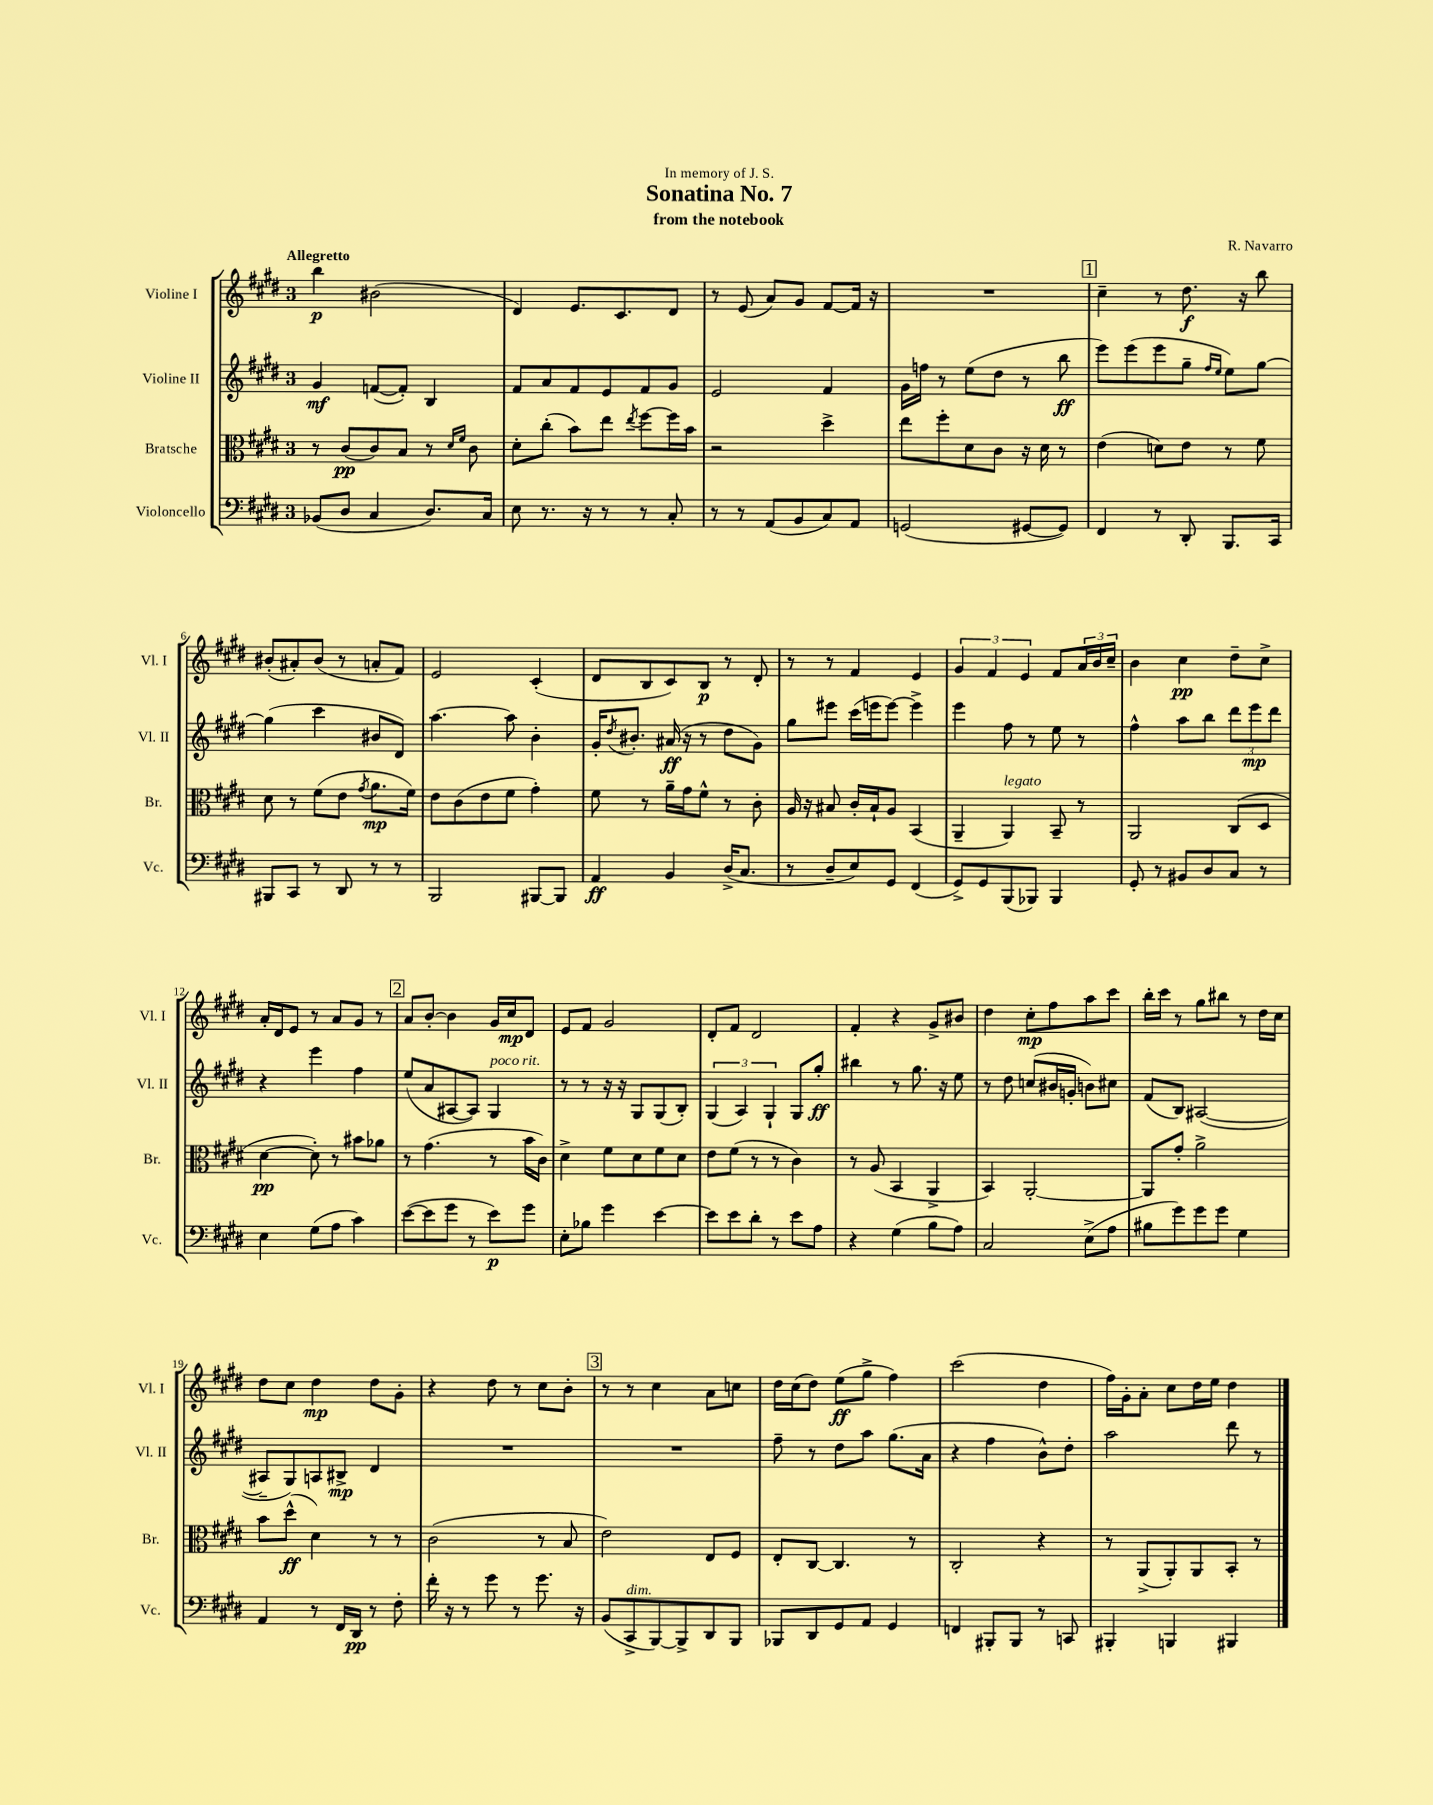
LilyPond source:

\header { title = "Sonatina No. 7" composer = "R. Navarro" subtitle = "from the notebook" dedication = "In memory of J. S." }
<<
\new StaffGroup <<
\new Staff = "s0" \with { instrumentName = "Violine I" shortInstrumentName = "Vl. I" } {
    \clef treble \key e \major \once \override Staff.TimeSignature.style = #'single-digit \time 3/4 \tempo "Allegretto"
    b''4\p bis'2( |
    dis'4) e'8. cis'8. dis'8 |
    r8 e'8( a'8) gis'8 fis'8~ fis'16 r16 |
    R2. |
    \mark \markup { \box "1" } cis''4-- r8 dis''8.\f r16 b''8 |
    bis'8-.( ais'8-.) bis'8( r8 a'8-. fis'8) |
    e'2 cis'4-.( |
    dis'8 b8 cis'8) b8\p r8 dis'8-. |
    r8 r8 fis'4 e'4 |
    \tuplet 3/2 { gis'4 fis'4 e'4 } fis'8 \tuplet 3/2 { a'16 b'16 cis''16-- } |
    b'4 cis''4\pp dis''8-- cis''8-> |
    a'16-. dis'16 e'8 r8 a'8 gis'8 r8 |
    \mark \markup { \box "2" } a'8 b'8~-. b'4 gis'16 cis''16\mp dis'8 |
    e'8 fis'8 gis'2 |
    dis'8-. fis'8 dis'2 |
    fis'4-. r4 gis'8-> bis'8 |
    dis''4 cis''8-.\mp fis''8 a''8 cis'''8 |
    b''16-. cis'''16 r8 gis''8 bis''8 r8 dis''16 cis''16 |
    dis''8 cis''8 dis''4\mp dis''8 gis'8-. |
    r4 dis''8 r8 cis''8 b'8-. |
    \mark \markup { \box "3" } r8 r8 cis''4 a'8 c''8 |
    dis''16 cis''16( dis''8) e''8\ff( gis''8-> fis''4) |
    cis'''2( dis''4 |
    fis''16) gis'16-. a'8-. cis''8 dis''16 e''16 dis''4 \bar "|." |
}
\new Staff = "s1" \with { instrumentName = "Violine II" shortInstrumentName = "Vl. II" } {
    \clef treble \key e \major \once \override Staff.TimeSignature.style = #'single-digit \time 3/4
    gis'4\mf f'8~( f'8-.) b4 |
    fis'8 a'8 fis'8 e'8 fis'8 gis'8 |
    e'2 fis'4 |
    gis'16 f''16 r8 e''8( dis''8 r8 b''8\ff |
    \mark \markup { \box "1" } e'''8) e'''8( e'''8 gis''8-- \grace { fis''16 e''16 } e''8) gis''8~ |
    gis''4( cis'''4 bis'8 dis'8) |
    a''4.~ a''8 b'4-. |
    gis'16-. \acciaccatura { dis''8 } bis'8.-. ais'16\ff( r16 r8 dis''8 gis'8) |
    gis''8 eis'''8 cis'''16( e'''16 e'''8~) e'''4-> |
    e'''4 fis''8 r8 e''8 r8 |
    fis''4-^ a''8 b''8 \tuplet 3/2 { dis'''8 e'''8\mp dis'''8 } |
    r4 e'''4 fis''4 |
    \mark \markup { \box "2" } e''8( a'8 ais8~ ais8) gis4^\markup { \italic "poco rit." } |
    r8 r8 r16 r16 gis8 gis8( b8-.) |
    \tuplet 3/2 { gis4( a4) gis4-! } gis8 gis''8-.\ff |
    bis''4 r8 gis''8. r16 e''8 |
    r8 dis''8 c''8( bis'16 g'16-. b'8) cis''8 |
    fis'8( b8) ais2~( |
    ais8-- gis8) a8 bis8->\mp dis'4 |
    R2. |
    \mark \markup { \box "3" } R2. |
    fis''8-- r8 dis''8 a''8 gis''8.( a'16 |
    r4 fis''4 b'8-^) dis''8-. |
    a''2 dis'''8 r8 \bar "|." |
}
\new Staff = "s2" \with { instrumentName = "Bratsche" shortInstrumentName = "Br." } {
    \clef alto \key e \major \once \override Staff.TimeSignature.style = #'single-digit \time 3/4
    r8 cis'8\pp( cis'8) b8 r8 \grace { dis'16 fis'16 } cis'8 |
    dis'8-. cis''8-.( b'8) e''8 \acciaccatura { e''8 } fis''8~ fis''16 b'16 |
    r2 dis''4-> |
    e''8 fis''8-. dis'8 cis'8 r16 dis'16 r8 |
    \mark \markup { \box "1" } e'4( d'8) e'8 r8 fis'8 |
    dis'8 r8 fis'8( e'8 \acciaccatura { gis'8 } a'8.\mp fis'16) |
    e'8 cis'8( e'8 fis'8 gis'4-.) |
    fis'8 r8 a'16-- gis'16 fis'8-^ r8 cis'8-. |
    a16 r16 bis8 cis'16-. bis16-! a8 b,4( |
    a,4-- a,4^\markup { \italic "legato" }) b,8-- r8 |
    a,2 cis8( dis8 |
    dis'4~\pp dis'8-.) r8 bis'8 aes'8 |
    \mark \markup { \box "2" } r8 gis'4.( r8 b'16 cis'16) |
    dis'4-> fis'8 dis'8 fis'8 dis'8 |
    e'8 fis'8( r8 r8 cis'4) |
    r8 a8( b,4 a,4-> |
    b,4) a,2~-. |
    a,8 gis'8-. a'2-> |
    b'8 dis''8-^\ff( dis'4) r8 r8 |
    cis'2( r8 b8 |
    \mark \markup { \box "3" } e'2) e8 fis8 |
    e8-. cis8~ cis4. r8 |
    cis2-. r4 |
    r8 a,8->( a,8-.) a,8 b,8-. r8 \bar "|." |
}
\new Staff = "s3" \with { instrumentName = "Violoncello" shortInstrumentName = "Vc." } {
    \clef bass \key e \major \once \override Staff.TimeSignature.style = #'single-digit \time 3/4
    bes,8( dis8 cis4 dis8.) cis16 |
    e8 r8. r16 r8 r8 cis8-. |
    r8 r8 a,8( b,8 cis8) a,8 |
    g,2( gis,8~ gis,8) |
    \mark \markup { \box "1" } fis,4 r8 dis,8-. b,,8. cis,16 |
    bis,,8 cis,8 r8 dis,8 r8 r8 |
    b,,2 bis,,8~ bis,,8 |
    a,4\ff b,4 dis16->( cis8. |
    r8 dis8-- e8) gis,8 fis,4( |
    gis,8->) gis,8 b,,8( bes,,8) bes,,4 |
    gis,8-. r8 bis,8 dis8 cis8 r8 |
    e4 gis8( a8 cis'4) |
    \mark \markup { \box "2" } e'8~( e'8 gis'8 r8 e'8\p) gis'8 |
    e8-. bes8 gis'4 e'4~ |
    e'8 e'8 dis'8-. r8 e'8 a8 |
    r4 gis4( b8 a8) |
    cis2 e8->( a8 |
    bis8 gis'8) gis'8 gis'8 gis4 |
    a,4 r8 fis,16 dis,16\pp r8 fis8-. |
    fis'16-. r16 r8 gis'8 r8 gis'8. r16 |
    \mark \markup { \box "3" } b,8( cis,8->^\markup { \italic "dim." } b,,8~) b,,8-> dis,8 b,,8 |
    bes,,8 dis,8 gis,8 a,8 gis,4 |
    f,4 bis,,8-. bis,,8 r8 c,8 |
    bis,,4-. b,,4 bis,,4 \bar "|." |
}
>>
>>
